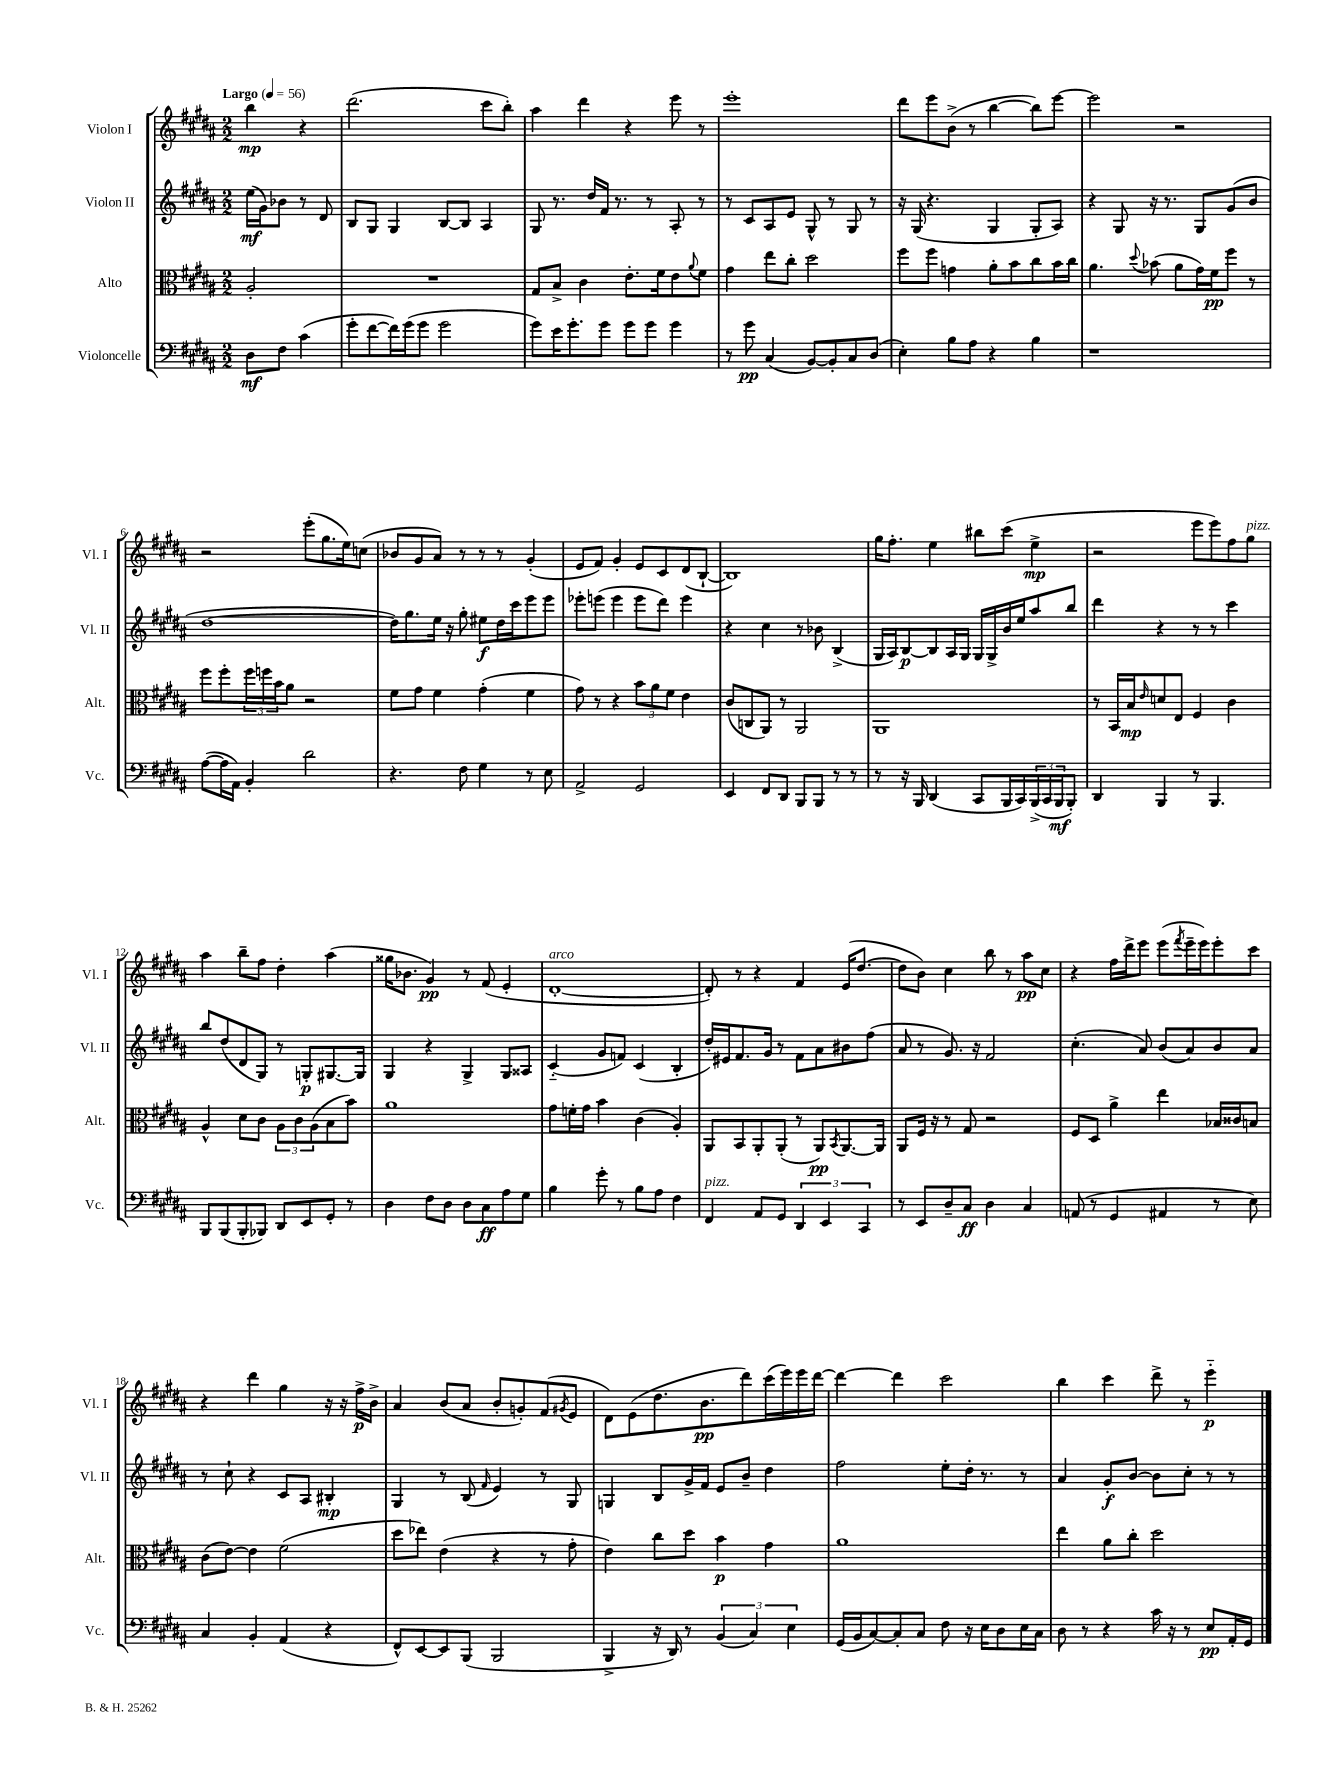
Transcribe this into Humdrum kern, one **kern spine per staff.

**kern	**dynam	**kern	**dynam	**kern	**dynam	**kern	**dynam
*part4	*part4	*part3	*part3	*part2	*part2	*part1	*part1
*staff4	*staff4	*staff3	*staff3	*staff2	*staff2	*staff1	*staff1
*I"Violoncelle	*	*I"Alto	*	*I"Violon II	*	*I"Violon I	*
*I'Vc.	*	*I'Alt.	*	*I'Vl. II	*	*I'Vl. I	*
*clefF4	*	*clefC3	*	*clefG2	*	*clefG2	*
*k[f#c#g#d#a#]	*	*k[f#c#g#d#a#]	*	*k[f#c#g#d#a#]	*	*k[f#c#g#d#a#]	*
*M2/2	*	*M2/2	*	*M2/2	*	*M2/2	*
*MM56	*	*MM56	*	*MM56	*	*MM56	*
=	=	=	=	=	=	=	=
!	!	!	!	!	!	!LO:TX:a:B:t=Largo	!
8D#\L	mf	2A#'/	.	(16ee\LL	mf	4bb\	mp
.	.	.	.	16g#\J)	.	.	.
8F#\J	.	.	.	8b-X\J	.	.	.
(4c#\	.	.	.	8r	.	4r	.
.	.	.	.	8d#/	.	.	.
=1	=1	=1	=1	=1	=1	=1	=1
8g#'\L	.	1r	.	8B/L	.	(2.ddd#\	.
[8f#\	.	.	.	8G#/J	.	.	.
16f#\L])	.	.	.	4G#/	.	.	.
(16g#\J	.	.	.	.	.	.	.
8g#\J	.	.	.	.	.	.	.
2g#\	.	.	.	[8B/L	.	.	.
.	.	.	.	8B/J]	.	.	.
.	.	.	.	4A#/	.	8ccc#\L	.
.	.	.	.	.	.	8bb'\J)	.
=2	=2	=2	=2	=2	=2	=2	=2
8g#\L)	.	8G#/L	.	8G#/	.	4aa#\	.
16e\K	.	8B^/J	.	8.r	.	.	.
8.g#'\	.	.	.	.	.	.	.
.	.	4c#\	.	.	.	4ddd#\	.
.	.	.	.	16dd#/LL	.	.	.
8g#\J	.	.	.	16f#/JJ	.	.	.
.	.	.	.	8.r	.	.	.
8g#\L	.	8.e'\L	.	.	.	4r	.
8g#\J	.	.	.	8r	.	.	.
.	.	16f#\k	.	.	.	.	.
4g#\	.	8e\	.	8A#'/	.	8eee\	.
.	.	8qqa#/	.	.	.	.	.
.	.	8f#\J	.	8r	.	8r	.
=3	=3	=3	=3	=3	=3	=3	=3
8r	.	4g#\	.	8r	.	1eee'	.
8g#\	pp	.	.	8c#/L	.	.	.
(4C#/	.	8ee\L	.	8A#/	.	.	.
.	.	8cc#'\J	.	8e/J	.	.	.
[8BB/L)	.	2dd#\	.	8G#^^/	.	.	.
8BB'/]	.	.	.	8r	.	.	.
8C#/	.	.	.	8G#/	.	.	.
(8D#/J	.	.	.	8r	.	.	.
=4	=4	=4	=4	=4	=4	=4	=4
4E'\)	.	8ff#\L	.	16r	.	8ddd#\L	.
.	.	.	.	(16G#/	.	.	.
.	.	8ff#\J	.	4.r	.	8eee\	.
8B\L	.	4gn\	.	.	.	(8b^\J	.
8A#\J	.	.	.	.	.	8r	.
4r	.	8a#'\L	.	4G#/	.	[4bb\	.
.	.	8b\	.	.	.	.	.
4B\	.	8cc#\	.	8G#'/L	.	8bb\L])	.
.	.	16b\L	.	8A#/J)	.	[8eee\J	.
.	.	16cc#\JJ	.	.	.	.	.
=5	=5	=5	=5	=5	=5	=5	=5
1r	.	4.a#\	.	4r	.	2eee\]	.
.	.	.	.	8G#/	.	.	.
.	.	8qqdd#/	.	.	.	.	.
.	.	(8b-X\	.	16r	.	.	.
.	.	.	.	8.r	.	.	.
.	.	8a#\L	.	.	.	2r	.
.	.	16g#\L)	.	8G#/L	.	.	.
.	.	16f#\J	pp	.	.	.	.
.	.	8ff#\J	.	(8g#/	.	.	.
.	.	8r	.	8b/J	.	.	.
!!LO:LB:g=z
=6	=6	=6	=6	=6	=6	=6	=6
([8A#\L	.	8ff#\L	.	[1dd#	.	2r	.
16A#\L]	.	8ff#'\	.	.	.	.	.
16AA#\JJ)	.	.	.	.	.	.	.
4BB'/	.	24ff#\L	.	.	.	.	.
.	.	24ffn\	.	.	.	.	.
.	.	24b\J	.	.	.	.	.
.	.	8a#\J	.	.	.	.	.
2d#\	.	2r	.	.	.	(8eee'\L	.
.	.	.	.	.	.	8.gg#\	.
.	.	.	.	.	.	16ee\k)	.
.	.	.	.	.	.	(8ccn\J	.
=7	=7	=7	=7	=7	=7	=7	=7
4.r	.	8f#\L	.	16dd#\KL])	.	8b-X/L	.
.	.	.	.	8.gg#\	.	.	.
.	.	8g#\J	.	.	.	8g#/	.
.	.	4f#\	.	16ee\Jk	.	8a#/J)	.
.	.	.	.	16r	.	.	.
8F#\	.	.	.	8gg#'\	.	8r	.
4G#\	.	(4g#'\	.	8ee#X\L	f	8r	.
.	.	.	.	16dd#\L	.	8r	.
.	.	.	.	16ccc#\J	.	.	.
8r	.	4f#\	.	8eee\	.	(4g#'/	.
8E\	.	.	.	8eee\J	.	.	.
=8	=8	=8	=8	=8	=8	=8	=8
2AA#^/	.	8g#\)	.	8eee-X'\L	.	8e/L	.
.	.	8r	.	(8eeen\J	.	8f#/J)	.
.	.	4r	.	4eee\	.	4g#'/	.
2GG#/	.	12b\L	.	8eee\L	.	8e/L	.
.	.	12a#\	.	.	.	.	.
.	.	.	.	8ddd#\J)	.	8c#/	.
.	.	12f#\J	.	.	.	.	.
.	.	4e\	.	4eee\	.	(8d#/	.
.	.	.	.	.	.	[8B`/J	.
=9	=9	=9	=9	=9	=9	=9	=9
4EE/	.	(8c#/L	.	4r	.	1B])	.
.	.	8Cn/	.	.	.	.	.
8FF#/L	.	8AA#/J)	.	4cc#\	.	.	.
8DD#/J	.	8r	.	.	.	.	.
8BBB/L	.	2AA#/	.	8r	.	.	.
8BBB/J	.	.	.	8b-X\	.	.	.
8r	.	.	.	(4B^/	.	.	.
8r	.	.	.	.	.	.	.
=10	=10	=10	=10	=10	=10	=10	=10
8r	.	1AA#	.	16G#/LL	.	16gg#\KL	.
.	.	.	.	16A#/J)	.	8.ff#'\J	.
16r	.	.	.	[8B/	p	.	.
16BBB/	.	.	.	.	.	.	.
(4DD#/	.	.	.	8B/]	.	4ee\	.
.	.	.	.	16A#/L	.	.	.
.	.	.	.	16G#/JJ	.	.	.
8CC#/L	.	.	.	16G#/LL	.	8bb#X\L	.
.	.	.	.	16G#^/	.	.	.
16BBB/L	.	.	.	16b/	.	(8ccc#\J	.
16CC#/)	.	.	.	16ee/J	.	.	.
(24BBB^/	.	.	.	8aa#/	.	4ee^\	mp
24CC#/	.	.	.	.	.	.	.
24BBB/J	mf	.	.	.	.	.	.
8BBB'/J)	.	.	.	8bb/J	.	.	.
=11	=11	=11	=11	=11	=11	=11	=11
4DD#/	.	8r	.	4ddd#\	.	2r	.
.	.	16BB/LL	.	.	.	.	.
.	.	16B/J	mp	.	.	.	.
.	.	16qqe/	.	.	.	.	.
4BBB/	.	8dn/	.	4r	.	.	.
.	.	8E/J	.	.	.	.	.
8r	.	4F#/	.	8r	.	8eee\L	.
4.BBB/	.	.	.	8r	.	8eee\)	.
.	.	4c#\	.	4ccc#\	.	8ff#\	.
!	!	!	!	!	!	!LO:TX:a:i:t=pizz.	!
.	.	.	.	.	.	8gg#\J	.
!!LO:LB:g=z
=12	=12	=12	=12	=12	=12	=12	=12
8BBB/L	.	4A#^^/	.	8bb/L	.	4aa#\	.
(8BBB/	.	.	.	(8dd#/	.	.	.
8BBB'/	.	8d#\L	.	8d#/	.	8bb~\L	.
8BBB-X/J)	.	8c#\J	.	8G#/J)	.	8ff#\J	.
8DD#/L	.	12A#\L	.	8r	.	4dd#'\	.
.	.	12c#\	.	.	.	.	.
8EE/	.	.	.	8Gn'/L	p	.	.
.	.	(12A#\	.	.	.	.	.
8GG#'/J	.	8B\	.	[8.G#X/	.	(4aa#\	.
8r	.	8b\J)	.	.	.	.	.
.	.	.	.	16G#/Jk]	.	.	.
=13	=13	=13	=13	=13	=13	=13	=13
4D#\	.	1a#	.	4G#/	.	16gg##X\KL	.
.	.	.	.	.	.	8.b-X\J	.
8F#\L	.	.	.	4r	.	4g#/)	pp
8D#\J	.	.	.	.	.	.	.
8D#\L	.	.	.	4G#^/	.	8r	.
8C#\	ff	.	.	.	.	(8f#/	.
8A#\	.	.	.	8G#/L	.	4e'/	.
8G#\J	.	.	.	8A##X/J	.	.	.
=14	=14	=14	=14	=14	=14	=14	=14
!	!	!	!	!	!	!LO:TX:a:i:t=arco	!
4B\	.	8g#\L	.	(4c#/	.	[1d#'	.
.	.	16fn'\L	.	.	.	.	.
.	.	16g#\JJ	.	.	.	.	.
8g#'\	.	4b\	.	8g#/L	.	.	.
8r	.	.	.	8fn/J)	.	.	.
8B\L	.	(4c#\	.	(4c#/	.	.	.
8A#\J	.	.	.	.	.	.	.
4F#\	.	4A#'/)	.	4B'/	.	.	.
=15	=15	=15	=15	=15	=15	=15	=15
!LO:TX:a:i:t=pizz.	!	!	!	!	!	!	!
4FF#/	.	8AA#/L	.	16dd#'/LL)	.	8d#'/])	.
.	.	.	.	16e#X/J	.	.	.
.	.	8BB/	.	8.f#/	.	8r	.
8AA#/L	.	8AA#'/	.	.	.	4r	.
.	.	.	.	16g#/Jk	.	.	.
8GG#/J	.	(8AA#'/J	.	8r	.	.	.
6DD#/	.	8r	.	8f#\L	.	4f#/	.
.	.	8AA#/L)	pp	8a#\	.	.	.
6EE/	.	.	.	.	.	.	.
.	.	8qBB/	.	.	.	.	.
.	.	[8.AA#/	.	8b#X\	.	(16e/KL	.
.	.	.	.	.	.	[8.dd#/J	.
6CC#/	.	.	.	.	.	.	.
.	.	.	.	(8ff#\J	.	.	.
.	.	16AA#/Jk]	.	.	.	.	.
=16	=16	=16	=16	=16	=16	=16	=16
8r	.	8AA#/L	.	8a#/	.	8dd#\L]	.
8EE/L	.	16F#/Jk	.	8r	.	8b\J)	.
.	.	16r	.	.	.	.	.
8D#~/	.	8r	.	8.g#/)	.	4cc#\	.
8C#/J	ff	8G#/	.	.	.	.	.
.	.	.	.	16r	.	.	.
4D#\	.	2r	.	2f#/	.	8bb\	.
.	.	.	.	.	.	8r	.
4C#/	.	.	.	.	.	8aa#\L	pp
.	.	.	.	.	.	8cc#\J	.
=17	=17	=17	=17	=17	=17	=17	=17
(8AAn/	.	8F#/L	.	(4.cc#'\	.	4r	.
8r	.	8D#/J	.	.	.	.	.
4GG#/	.	4a#^\	.	.	.	16ff#\LL	.
.	.	.	.	.	.	16ddd#^\J	.
.	.	.	.	8a#/)	.	8eee\J	.
4AA#X/	.	4ee\	.	(8b/L	.	(8eee\L	.
.	.	.	.	.	.	8qfff#/	.
.	.	.	.	8a#/)	.	16eee~\L	.
.	.	.	.	.	.	16eee\J)	.
8r	.	16B-X/LL	.	8b/	.	8eee'\	.
.	.	16c##X/J	.	.	.	.	.
8E\)	.	8Bn/J	.	8a#/J	.	8ccc#\J	.
!!LO:LB:g=z
=18	=18	=18	=18	=18	=18	=18	=18
4C#/	.	(8c#\L	.	8r	.	4r	.
.	.	[8e\J)	.	8cc#`\	.	.	.
4BB'/	.	4e\]	.	4r	.	4ddd#\	.
(4AA#/	.	(2f#\	.	8c#/L	.	4gg#\	.
.	.	.	.	8A#/J	.	.	.
4r	.	.	.	4B#X'/	mp	16r	.
.	.	.	.	.	.	16r	.
.	.	.	.	.	.	16ff#^\LL	p
.	.	.	.	.	.	16b^\JJ	.
=19	=19	=19	=19	=19	=19	=19	=19
8FF#^^/L)	.	8dd#\L	.	4G#/	.	4a#/	.
[8EE/	.	8ee-X\J)	.	.	.	.	.
8EE/]	.	(4e\	.	8r	.	(8b/L	.
(8BBB/J	.	.	.	(8B/	.	8a#/J	.
.	.	.	.	16qqf#/	.	.	.
2BBB/	.	4r	.	4e/)	.	8b'/L	.
.	.	.	.	.	.	8gn'/)	.
.	.	8r	.	8r	.	(8f#/	.
.	.	.	.	.	.	8qg#X/	.
.	.	8g#'\	.	8G#/	.	8e/J	.
=20	=20	=20	=20	=20	=20	=20	=20
4BBB^/	.	4e\)	.	4Gn/	.	8d#\L)	.
.	.	.	.	.	.	(8e\	.
16r	.	8cc#\L	.	8B/L	.	8.dd#\	.
16DD#/)	.	.	.	.	.	.	.
8r	.	8dd#\J	.	16g#^/L	.	.	.
.	.	.	.	16f#/JJ	.	8.b\	pp
(6BB/	.	4b\	p	8e/L	.	.	.
.	.	.	.	8b~/J	.	8ddd#\)	.
6C#/)	.	.	.	.	.	.	.
.	.	4g#\	.	4dd#\	.	(16ccc#\L	.
.	.	.	.	.	.	16eee\)	.
6E\	.	.	.	.	.	.	.
.	.	.	.	.	.	16eee\	.
.	.	.	.	.	.	[16ddd#\JJ	.
=21	=21	=21	=21	=21	=21	=21	=21
(16GG#/LL	.	1a#	.	2ff#\	.	4ddd#\_	.
16BB/J	.	.	.	.	.	.	.
[8C#/)	.	.	.	.	.	.	.
8C#'/]	.	.	.	.	.	4ddd#\]	.
8C#/J	.	.	.	.	.	.	.
8F#\	.	.	.	8ee'\L	.	2ccc#\	.
16r	.	.	.	16dd#'\Jk	.	.	.
16E\KL	.	.	.	8.r	.	.	.
8D#\	.	.	.	.	.	.	.
16E\L	.	.	.	8r	.	.	.
16C#\JJ	.	.	.	.	.	.	.
=22	=22	=22	=22	=22	=22	=22	=22
8D#\	.	4ee\	.	4a#/	.	4bb\	.
8r	.	.	.	.	.	.	.
4r	.	8a#\L	.	8g#'/L	f	4ccc#\	.
.	.	8cc#'\J	.	[8b/J	.	.	.
16c#\	.	2dd#\	.	8b\L]	.	8ddd#^\	.
16r	.	.	.	.	.	.	.
8r	.	.	.	8cc#'\J	.	8r	.
8E/L	pp	.	.	8r	.	4eee\	p
16AA#'/L	.	.	.	8r	.	.	.
16GG#/JJ	.	.	.	.	.	.	.
==	==	==	==	==	==	==	==
*-	*-	*-	*-	*-	*-	*-	*-
